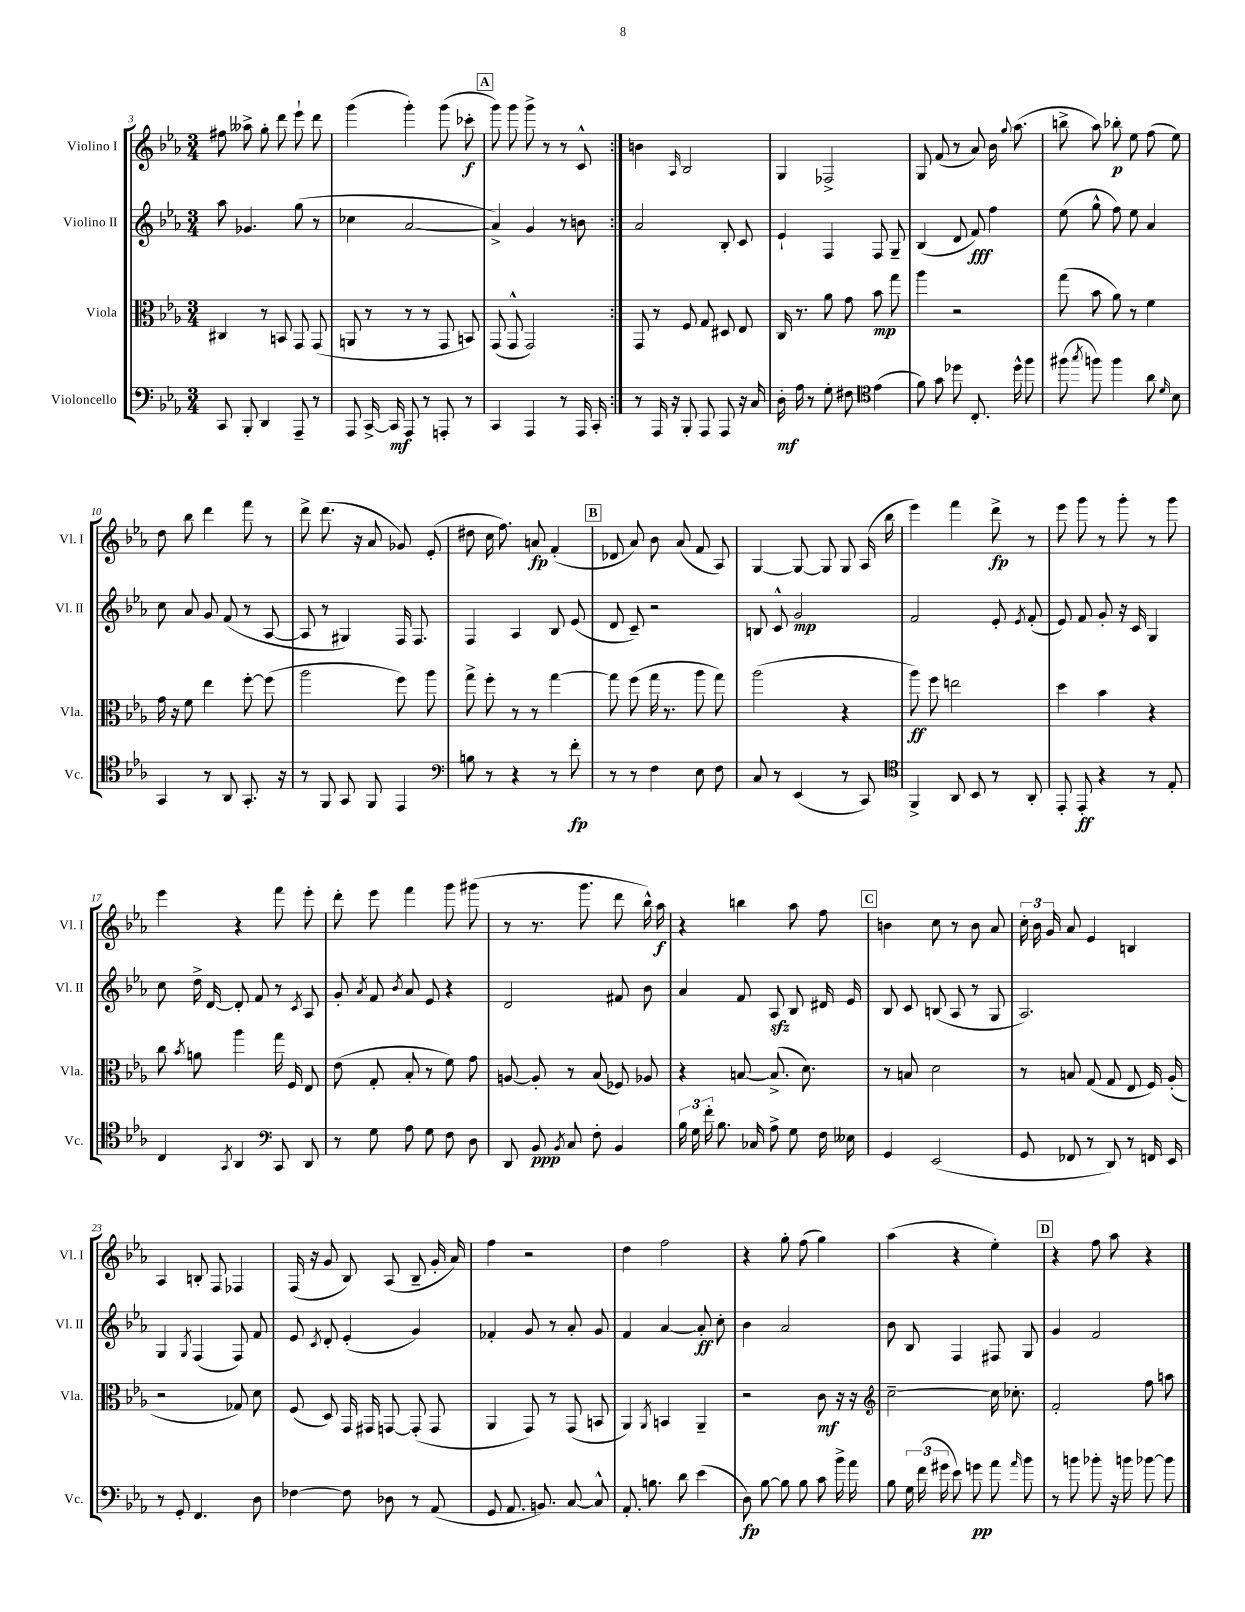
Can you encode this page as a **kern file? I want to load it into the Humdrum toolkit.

**kern	**dynam	**kern	**dynam	**kern	**dynam	**kern	**dynam
*part4	*part4	*part3	*part3	*part2	*part2	*part1	*part1
*staff4	*staff4	*staff3	*staff3	*staff2	*staff2	*staff1	*staff1
*I"Violoncello	*	*I"Viola	*	*I"Violino II	*	*I"Violino I	*
*I'Vc.	*	*I'Vla.	*	*I'Vl. II	*	*I'Vl. I	*
*clefF4	*	*clefC3	*	*clefG2	*	*clefG2	*
*k[b-e-a-]	*	*k[b-e-a-]	*	*k[b-e-a-]	*	*k[b-e-a-]	*
*M3/4	*	*M3/4	*	*M3/4	*	*M3/4	*
=3	=3	=3	=3	=3	=3	=3	=3
8CC/	.	4C#X/	.	8aa-\	.	8ff#X\	.
8BBB-'/	.	.	.	4.g-X/	.	8aa--X^\	.
4DD/	.	8r	.	.	.	8gg'\	.
.	.	8BBn/	.	.	.	8ddd\	.
8AAA-~/	.	8GG/	.	(8gg\	.	8eee-`\	.
8r	.	(8GG/	.	8r	.	8ddd\	.
=4	=4	=4	=4	=4	=4	=4	=4
8AAA-/	.	8AAn/	.	4cc-X\	.	(4ggg\	.
[16CC^/	.	8r	.	.	.	.	.
16CC/]	mf	.	.	.	.	.	.
8AAA-/	.	8r	.	[2a-/	.	4ggg'\)	.
8r	.	8r	.	.	.	.	.
8AAAn'/	.	8GG/	.	.	.	(8ggg\	.
8r	.	8BBn/)	.	.	.	8ccc-X'\	f
!!LO:REH:place=s1:t=A
=5	=5	=5	=5	=5	=5	=5	=5
4CC/	.	(8GG/	.	4a-^/])	.	8ggg\)	.
.	.	8GG^^/	.	.	.	8ggg\	.
4AAA-/	.	2GG/)	.	4g/	.	8ggg^\	.
.	.	.	.	.	.	8r	.
8r	.	.	.	8r	.	8r	.
16AAA-/	.	.	.	8bn\	.	8c^^/	.
16CC'/	.	.	.	.	.	.	.
=6:|!	=6:|!	=6:|!	=6:|!	=6:|!	=6:|!	=6:|!	=6:|!
8r	.	8GG/	.	2a-/	.	4bn\	.
16AAA-/	.	8r	.	.	.	.	.
16r	.	.	.	.	.	.	.
.	.	.	.	.	.	16qqA-/	.
8BBB-'/	.	8F/	.	.	.	2B-/	.
8AAA-/	.	8G/	.	.	.	.	.
8AAA-/	.	8D#X/	.	8B-'/	.	.	.
16r	.	8E-/	.	8c/	.	.	.
16C/	.	.	.	.	.	.	.
=7	=7	=7	=7	=7	=7	=7	=7
16D'\	mf	16C/	.	4e-`/	.	4G/	.
16A-\	.	8.r	.	.	.	.	.
8r	.	.	.	.	.	.	.
8G'\	.	8a-\	.	4F/	.	2F-X^/	.
8F#X\	.	8g\	.	.	.	.	.
*clefC4	*	*	*	*	*	*	*
(4e-\	.	8b-\	mp	8F/	.	.	.
.	.	8gg\	.	8G~/	.	.	.
=8	=8	=8	=8	=8	=8	=8	=8
8f\)	.	4aa-\	.	(4B-/	.	8G/	.
8g\	.	.	.	.	.	(8f/	.
8dd-X\	.	2r	.	8d/	.	8r	.
8.C'/	.	.	.	8f/)	fff	8a-/)	.
.	.	.	.	4ff\	.	16b-\	.
.	.	.	.	.	.	8qqgg/	.
16dd-^^\	.	.	.	.	.	(8.aa-\	.
8ff\	.	.	.	.	.	.	.
=9	=9	=9	=9	=9	=9	=9	=9
(8ff#X\	.	(8gg\	.	(8ee-\	.	8bbn^\	.
8qgg/	.	.	.	.	.	.	.
8ffn\)	.	8b-\	.	8gg^^\	.	8aa-\)	.
4ff\	.	8a-\)	.	8ff\)	.	8bb-X'\	p
.	.	8r	.	8ee-\	.	8ee-\	.
8a-\	.	4f\	.	4a-/	.	(8ff\	.
16qqd/	.	.	.	.	.	.	.
8B-\	.	.	.	.	.	8ee-\)	.
!!LO:LB:g=z
=10	=10	=10	=10	=10	=10	=10	=10
4GG/	.	16g\	.	8cc\	.	8dd\	.
.	.	16r	.	.	.	.	.
.	.	8f\	.	8a-/	.	8bb-\	.
8r	.	4ee-\	.	8g/	.	4ddd\	.
8AA-/	.	.	.	(8f/	.	.	.
8.GG'/	.	[8ff'\	.	8r	.	8fff\	.
.	.	(8ff\]	.	[8A-/	.	8r	.
16r	.	.	.	.	.	.	.
=11	=11	=11	=11	=11	=11	=11	=11
8r	.	2aa-\	.	8A-/]	.	8ddd^\	.
8FF/	.	.	.	8r	.	(8.ddd\	.
8GG/	.	.	.	4G#X/)	.	.	.
.	.	.	.	.	.	16r	.
8FF/	.	.	.	.	.	8a-/	.
4EE-/	.	8ff\)	.	16F/	.	8g-X/)	.
.	.	.	.	8.F/	.	.	.
.	.	8aa-\	.	.	.	(8e-'/	.
=12	=12	=12	=12	=12	=12	=12	=12
*clefF4	*	*	*	*	*	*	*
8Bn\	.	8gg^\	.	4F/	.	8dd#X\	.
8r	.	8ff'\	.	.	.	16cc\	.
.	.	.	.	.	.	8.ff\)	.
4r	.	8r	.	4A-/	.	.	.
.	.	8r	.	.	.	8an/	fp
8r	.	[4gg\	.	8B-/	.	(4f'/	.
8f'\	fp	.	.	(8e-/	.	.	.
!!LO:REH:place=s1:t=B
=13	=13	=13	=13	=13	=13	=13	=13
8r	.	8gg\]	.	8d/	.	8d-X/	.
8r	.	(8ff\	.	8c~/)	.	8a-/)	.
4F\	.	16gg\	.	2r	.	8b-\	.
.	.	8.r	.	.	.	.	.
.	.	.	.	.	.	(8a-/	.
8E-\	.	8aa-\	.	.	.	8f/	.
8F\	.	8gg\)	.	.	.	8A-/)	.
=14	=14	=14	=14	=14	=14	=14	=14
8C/	.	(2aa-\	.	8Bn/	.	[4G/	.
8r	.	.	.	8c^^/	.	.	.
(4EE-/	.	.	.	2g/	mp	8G/_	.
.	.	.	.	.	.	8G/]	.
8r	.	4r	.	.	.	8G/	.
8CC/)	.	.	.	.	.	(16A-/	.
.	.	.	.	.	.	16bb-\	.
=15	=15	=15	=15	=15	=15	=15	=15
*clefC4	*	*	*	*	*	*	*
4FF^/	.	8aa-\)	ff	2f/	.	4eee-\)	.
.	.	8ff\	.	.	.	.	.
8AA-/	.	2een\	.	.	.	4fff\	.
8BB-/	.	.	.	.	.	.	.
8r	.	.	.	8e-'/	.	8ddd^\	fp
.	.	.	.	8qe-/	.	.	.
8AA-'/	.	.	.	(8f'/	.	8r	.
=16	=16	=16	=16	=16	=16	=16	=16
8EE-'/	.	4dd\	.	8e-/)	.	8eee-\	.
8EE-'/	ff	.	.	8f/	.	8ggg\	.
4r	.	4b-\	.	8g'/	.	8r	.
.	.	.	.	16r	.	8ggg'\	.
.	.	.	.	16c/	.	.	.
8r	.	4r	.	4G/	.	8r	.
8E-'/	.	.	.	.	.	8ggg\	.
!!LO:LB:g=z
=17	=17	=17	=17	=17	=17	=17	=17
4C/	.	8cc\	.	8cc\	.	4eee-\	.
.	.	8qb-/	.	.	.	.	.
.	.	8an\	.	16dd^\	.	.	.
.	.	.	.	[16d/	.	.	.
8qGG/	.	.	.	.	.	.	.
4AA-/	.	4aa-\	.	8d'/]	.	4r	.
.	.	.	.	8f/	.	.	.
*clefF4	*	*	*	*	*	*	*
8CC/	.	16gg\	.	8r	.	8fff\	.
.	.	16F/	.	.	.	.	.
.	.	.	.	8qc/	.	.	.
8DD/	.	8E-/	.	8A-/	.	8eee-'\	.
=18	=18	=18	=18	=18	=18	=18	=18
8r	.	(8e-\	.	8g'/	.	8ddd'\	.
.	.	.	.	8qa-/	.	.	.
8G\	.	8G'/	.	8f/	.	8eee-\	.
.	.	.	.	8qb-/	.	.	.
8A-\	.	8B-'/	.	8a-/	.	4fff\	.
8G\	.	8r	.	8e-/	.	.	.
8F\	.	8f\)	.	4r	.	8ggg\	.
8D\	.	8g\	.	.	.	(8ggg#X\	.
=19	=19	=19	=19	=19	=19	=19	=19
8DD/	.	[8An/	.	2d/	.	8r	.
8BB-/	ppp	8A'/]	.	.	.	8.r	.
8qBB-/	.	.	.	.	.	.	.
8C/	.	8r	.	.	.	.	.
.	.	.	.	.	.	8.ggg\	.
8F'\	.	(8B-/	.	.	.	.	.
4BB-/	.	8F-X/)	.	8f#X/	.	8ddd\	.
.	.	8A-X/	.	8b-\	.	16bb-^^\)	.
.	.	.	.	.	.	16aa-\	f
=20	=20	=20	=20	=20	=20	=20	=20
24B-\	.	4r	.	4a-/	.	4r	.
24G\	.	.	.	.	.	.	.
24f'\	.	.	.	.	.	.	.
8.B-\	.	.	.	.	.	.	.
.	.	[8Bn/	.	8f/	.	4bbn\	.
16C-X/	.	.	.	.	.	.	.
8A-^\	.	(8.B^/]	.	8A-zz/	.	.	.
8G\	.	.	.	8B-/	.	8aa-\	.
.	.	8.d\)	.	.	.	.	.
16F\	.	.	.	16d#X/	.	8ff\	.
16E--X\	.	.	.	16e-/	.	.	.
!!LO:REH:place=s1:t=C
=21	=21	=21	=21	=21	=21	=21	=21
4GG/	.	8r	.	8B-/	.	4bn\	.
.	.	8Bn/	.	8c/	.	.	.
(2EE-/	.	2d\	.	(8Bn/	.	8cc\	.
.	.	.	.	8A-/	.	8r	.
.	.	.	.	8r	.	8b\	.
.	.	.	.	8G/	.	8a-/	.
=22	=22	=22	=22	=22	=22	=22	=22
8GG/	.	8r	.	2.A-/)	.	24cc'\	.
.	.	.	.	.	.	24b-\	.
.	.	.	.	.	.	24g/	.
8FF-X/	.	8Bn/	.	.	.	8a-/	.
8r	.	(8G/	.	.	.	4e-/	.
8DD/)	.	8G/	.	.	.	.	.
8r	.	8E-/	.	.	.	4Bn/	.
16FFn/	.	16F/)	.	.	.	.	.
16EE-/	.	(16A-'/	.	.	.	.	.
!!LO:LB:g=z
=23	=23	=23	=23	=23	=23	=23	=23
8r	.	2r	.	4G/	.	4A-/	.
8GG'/	.	.	.	.	.	.	.
.	.	.	.	8qG/	.	.	.
4.FF/	.	.	.	(4F/	.	8Bn'/	.
.	.	.	.	.	.	8F/	.
.	.	8G-X/)	.	8F/)	.	4F-X/	.
8D\	.	8d\	.	8f/	.	.	.
=24	=24	=24	=24	=24	=24	=24	=24
[4F-X\	.	(8F/	.	8e-/	.	(16F/	.
.	.	.	.	.	.	16r	.
.	.	.	.	8qc/	.	.	.
.	.	8D/)	.	8d'/	.	8g/	.
8F-\]	.	16GG/	.	(4e-'/	.	8B-/)	.
.	.	16GG#X/	.	.	.	.	.
8D-X\	.	[8GGn/	.	.	.	(8A-/	.
8r	.	(8GG'/]	.	4g/)	.	8B-~/	.
(8AA-/	.	8GG/	.	.	.	16g'/	.
.	.	.	.	.	.	16a-/)	.
=25	=25	=25	=25	=25	=25	=25	=25
8GG/	.	4AA-/	.	4f-X'/	.	4ff\	.
8.AA-/	.	.	.	.	.	.	.
.	.	8GG/)	.	8g/	.	2r	.
8.BBn/)	.	.	.	.	.	.	.
.	.	8r	.	8r	.	.	.
[8C/	.	(8GG/	.	8a-'/	.	.	.
8C^^/]	.	8BBn/	.	8g/	.	.	.
=26	=26	=26	=26	=26	=26	=26	=26
8.AA-'/	.	4AA-/)	.	4f/	.	4dd\	.
8.Bn\	.	.	.	.	.	.	.
.	.	8qAA-/	.	.	.	.	.
.	.	4BBn/	.	[4a-/	.	2ff\	.
8d\	.	.	.	.	.	.	.
(4e-\	.	4AA-~/	.	8a-'/]	ff	.	.
.	.	.	.	8cc'\	.	.	.
=27	=27	=27	=27	=27	=27	=27	=27
8D\)	fp	2r	.	4b-\	.	4r	.
[8B-\	.	.	.	.	.	.	.
8B-\]	.	.	.	2a-/	.	8gg'\	.
8B-\	.	.	.	.	.	(8ff\	.
8c\	.	8c\	mf	.	.	4gg\)	.
16b-^\	.	16r	.	.	.	.	.
16a-\	.	16r	.	.	.	.	.
=28	=28	=28	=28	=28	=28	=28	=28
*	*	*clefG2	*	*	*	*	*
8B-\	.	[2cc~\	.	8b-\	.	(4aa-\	.
24G\	.	.	.	8B-/	.	.	.
(24f\	.	.	.	.	.	.	.
24g#X\	.	.	.	.	.	.	.
8e-\)	.	.	.	4F/	.	4r	.
8gn\	pp	.	.	.	.	.	.
8a-\	.	16cc\]	.	8F#X/	.	4ee-'\)	.
.	.	8.cc-X'\	.	.	.	.	.
16qqa-/	.	.	.	.	.	.	.
8b-\	.	.	.	8G/	.	.	.
!!LO:REH:place=s1:t=D
=29	=29	=29	=29	=29	=29	=29	=29
8r	.	2f'/	.	4g/	.	4r	.
8bn\	.	.	.	.	.	.	.
8b-X'\	.	.	.	2f/	.	8ff\	.
16r	.	.	.	.	.	8aa-\	.
16bn\	.	.	.	.	.	.	.
[8b-X\	.	8ff\	.	.	.	4r	.
8b-\]	.	8aan\	.	.	.	.	.
==	==	==	==	==	==	==	==
*-	*-	*-	*-	*-	*-	*-	*-
